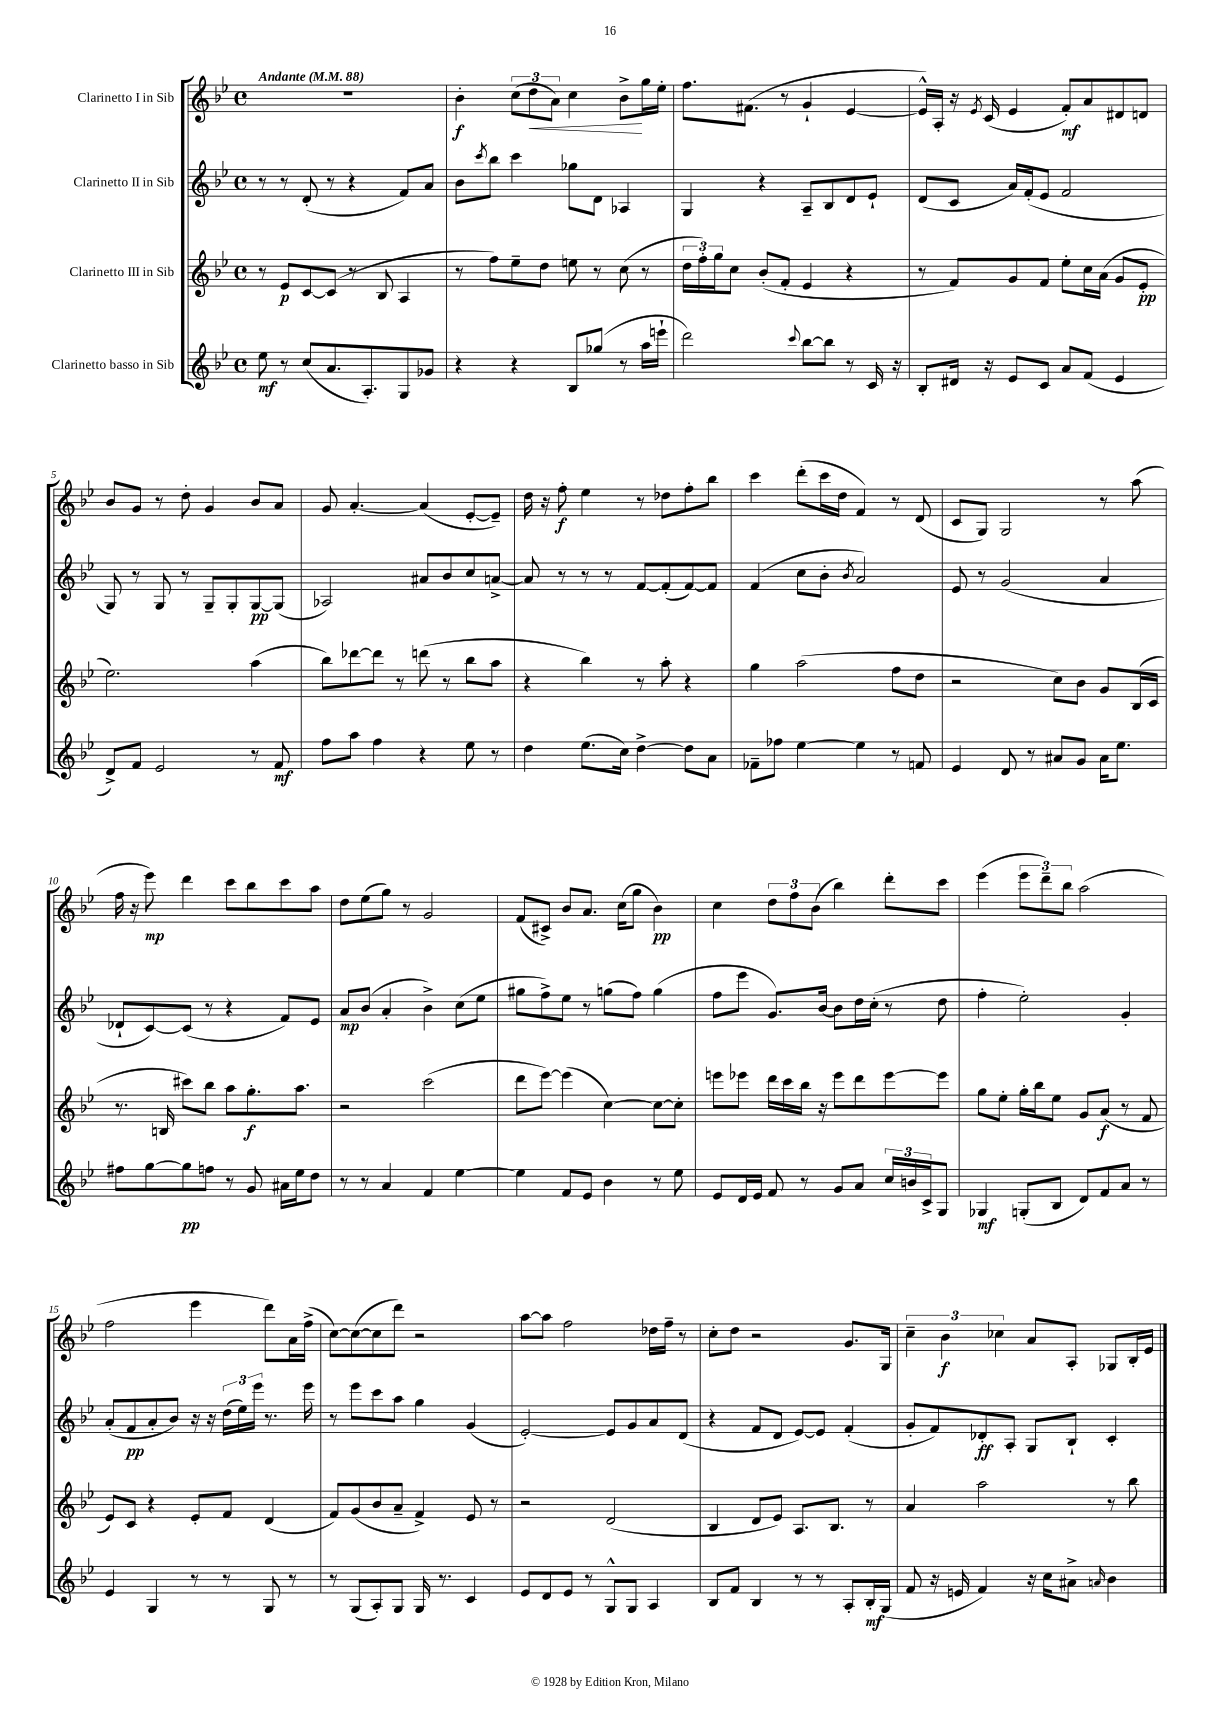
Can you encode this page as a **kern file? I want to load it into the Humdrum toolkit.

**kern	**kern	**kern	**kern
*staff4	*staff3	*staff2	*staff1
*clefG2	*clefG2	*clefG2	*clefG2
*k[b-e-]	*k[b-e-]	*k[b-e-]	*k[b-e-]
*M4/4	*M4/4	*M4/4	*M4/4
*met(c)	*met(c)	*met(c)	*met(c)
*MM88	*MM88	*MM88	*MM88
8ee-	8r	8r	1r
8r	8e-	8r	.
(8cc	[8c	(8d'	.
8.a	(8c]	8r	.
.	8r	4r	.
8.A')	.	.	.
.	8B-	.	.
8G	4A	8f)	.
8g-	.	8a	.
=	=	=	=
4r	8r	8b-	4b-'
.	.	8qccc	.
.	8ff)	8bb-	.
4r	8ee-~	4ccc	(12cc
.	.	.	12dd
.	8dd	.	.
.	.	.	12a)
8B-	8ee	8gg-	4cc
(8gg-	8r	8d	.
8r	(8cc	4A-	8b-^
16aa	8r	.	16gg
16eee`	.	.	16ee-'
=	=	=	=
2ddd)	24dd	4G	8.ff
.	24ff')	.	.
.	24gg	.	.
.	8cc	.	.
.	.	.	(8.f#
.	(8b-'	4r	.
.	8f'	.	8r
8qqccc	.	.	.
[8bb-	4e-	8A~	4g`
8bb-]	.	8B-	.
8r	4r	8d	[4e-
16c	.	8e-`	.
16r	.	.	.
=	=	=	=
8B-'	8r	(8d	16e-^^])
.	.	.	16A'
16d#	8f)	8c	16r
.	.	.	8qe-
16r	.	.	(16c
8e-	8g	16a)	4e-
.	.	(16f'	.
8c	8f	8e-	.
8a	8ee-'	2f	8f')
(8f	16cc	.	8a
.	(16a	.	.
4e-	8g	.	8d#
.	8e-'	.	8d
=	=	=	=
8d^)	2.ee-)	8G)	8b-
8f	.	8r	8g
2e-	.	8G	8r
.	.	8r	8dd'
.	.	8G~	4g
.	.	8G'	.
8r	(4aa	[8G	8b-
8f	.	(8G]	8a
=	=	=	=
8ff	8bb-)	2A-)	8g
8aa	[8ddd-	.	[4.a'
4ff	8ddd-]	.	.
.	8r	.	.
4r	(8ddd	8a#	(4a]
.	8r	8b-	.
8ee-	8bb-	8cc	[8e-'
8r	8aa	[8a^	8e-~])
=	=	=	=
4dd	4r	8a]	16dd
.	.	.	16r
.	.	8r	8ff'
(8.ee-	4bb-)	8r	4ee-
.	.	8r	.
16cc)	.	.	.
[4dd^	8r	[8f	8r
.	8aa'	(8f']	8dd-
8dd]	4r	[8f)	8ff'
8a	.	8f]	8bb-
=	=	=	=
8f-~	4gg	(4f	4ccc
8ff-	.	.	.
[4ee-	(2aa	8cc	(8ddd'
.	.	8b-'	16ccc
.	.	.	16dd
.	.	8qb-	.
4ee-]	.	2a)	4f)
8r	8ff	.	8r
8f	8dd	.	(8d
=	=	=	=
4e-	2r	8e-	8c
.	.	8r	8G)
8d	.	(2g	2G
8r	.	.	.
8a#	8cc)	.	.
8g	8b-	.	.
16a#	8g	4a	8r
8.ee-	.	.	.
.	(16B-	.	(8aa
.	16c	.	.
=	=	=	=
8ff#	8.r	8d-`	16ff
.	.	.	16r
[8gg	.	[8c)	8eee-)
.	16B	.	.
8gg]	8ccc#)	(8c]	4ddd
8ff	8bb-	8r	.
8r	8aa	4r	8ccc
8g	8.gg'	.	8bb-
16a#	.	8f)	8ccc
16ee-	8.aa	.	.
8dd	.	8e-	8aa
=	=	=	=
8r	2r	8a	8dd
8r	.	(8b-	(8ee-
4a	.	4a'	8gg)
.	.	.	8r
4f	(2ccc	4b-^)	2g
[4ee-	.	(8cc	.
.	.	8ee-	.
=	=	=	=
4ee-]	8ddd	8gg#	(8f
.	[8eee-)	8ff^)	8c#^)
8f	(4eee-]	8ee-	8b-
8e-	.	8r	8.a
4b-	[4cc)	(8gg	.
.	.	.	(16cc
.	.	8ff)	8gg
8r	8cc_	(4gg	4b-)
8ee-	8cc']	.	.
=	=	=	=
8e-	8eee	8ff	4cc
16d	8eee-	8eee-	.
16e-	.	.	.
8f	16ddd	8.g)	12dd
.	16ccc	.	.
.	.	.	12ff
8r	16bb-	.	.
.	.	.	(12b-
.	16r	[16b-	.
8g	8eee-	8b-]	4bb-)
8a	8ddd	16dd	.
.	.	(16cc'	.
24cc	[8eee-	8r	8ddd'
24b	.	.	.
24c^	.	.	.
8G	8eee-]	8dd	8ccc
=	=	=	=
4G-	8gg	4ff'	(4eee-
.	8ee-'	.	.
(8G'	16gg'	2ee-')	12eee-
.	16bb-	.	.
.	.	.	12ddd~)
8B-	8ee-	.	.
.	.	.	12bb-
8d)	8g	.	(2aa
8f	(8a	.	.
8a	8r	4g'	.
8r	8f	.	.
=	=	=	=
4e-	8e-)	(8a'	2ff
.	8c	8f	.
4G	4r	8a'	.
.	.	8b-)	.
8r	8e-'	16r	4eee-
.	.	16r	.
8r	8f	(24dd	.
.	.	24ee-)	.
.	.	24eee-	.
8G	(4d	8.r	8ddd)
8r	.	.	16a
.	.	16eee-	(16ff^
=	=	=	=
8r	8f)	8r	[8cc)
(8G	(8g	8eee-	(8cc_
8A')	8b-	8ccc	8cc]
8G	8a~	8aa	8ddd)
16G	4f^)	4gg	2r
8.r	.	.	.
4c	8e-	(4g	.
.	8r	.	.
=	=	=	=
8e-	2r	[2e-')	[8aa
8d	.	.	8aa]
8e-	.	.	2ff
8r	.	.	.
8G^^	(2d	8e-]	.
8G	.	8g	.
4A	.	8a	16dd-
.	.	.	16ff~
.	.	(8d	8r
=	=	=	=
8B-	4B-	4r	8cc'
8f	.	.	8dd
4B-	8d	8f	2r
.	8e-)	8d	.
8r	8.A	[8e-)	.
8r	.	8e-]	.
.	8.B-	.	.
8A'	.	(4f'	8.g
16B-'	8r	.	.
(16G	.	.	16G
=	=	=	=
8f	4a	8g'	6cc~
16r	.	8f)	.
.	.	.	6b-
16e	.	.	.
4f)	2aa	8d-'	.
.	.	.	6cc-
.	.	8A'	.
16r	.	8G	8a
16cc	.	.	.
8a#^	.	8B-`	8A'
16qqa	.	.	.
4b-	8r	4c'	8G-
.	8bb-	.	16B-'
.	.	.	16e-
==	==	==	==
*-	*-	*-	*-
